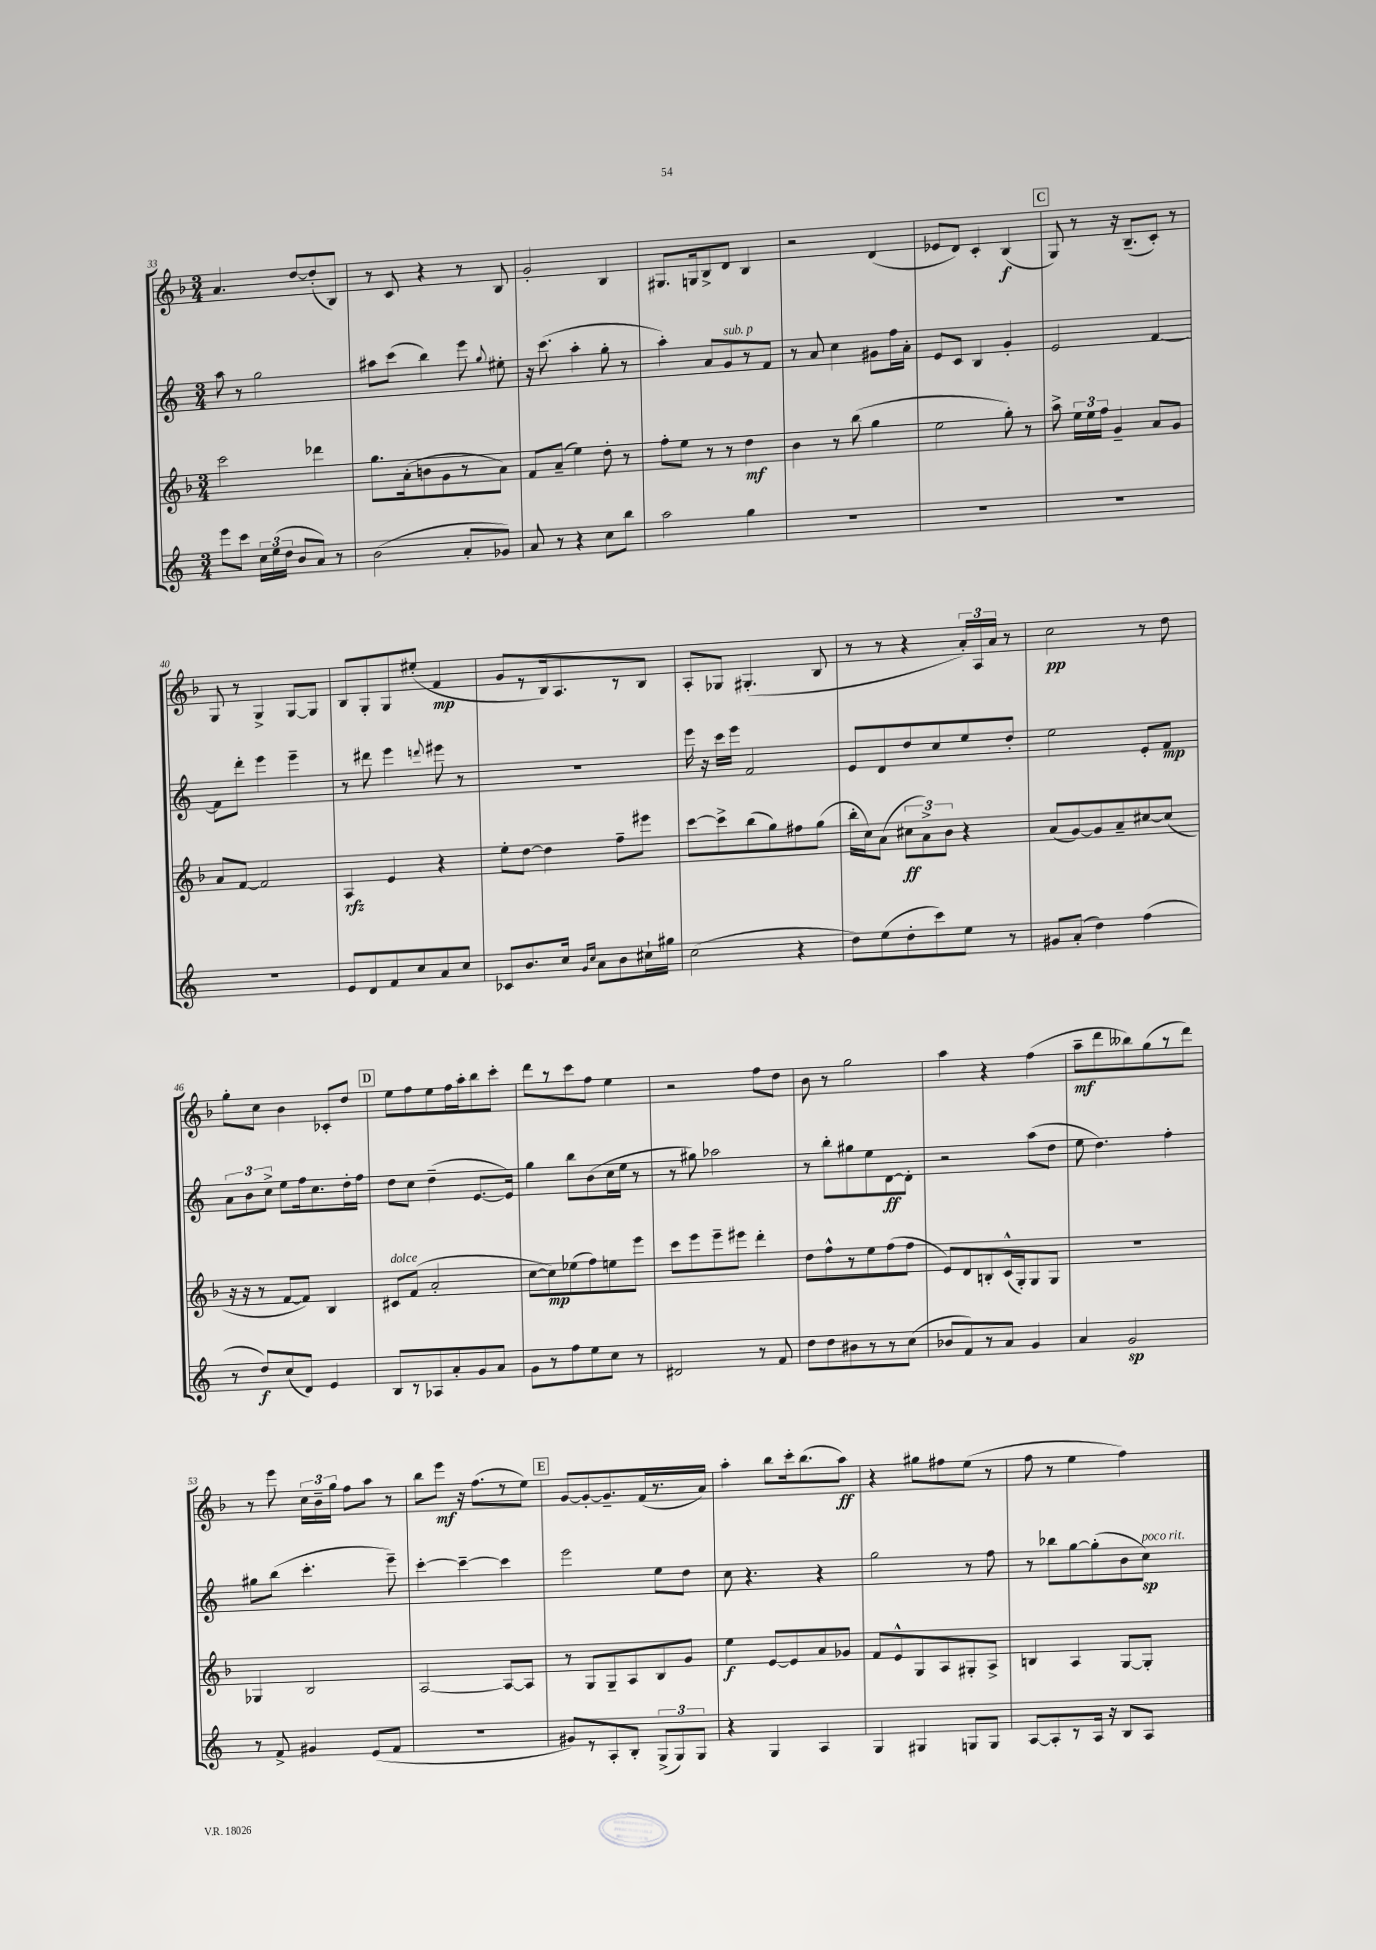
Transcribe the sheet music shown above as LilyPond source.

<<
\new StaffGroup <<
\new Staff = "s0" {
    \clef treble \key f \major \numericTimeSignature \time 3/4
    \autoBeamOff a'4. d''8[~ d''8-.( bes8]) |
    r8 c'8 r4 r8 bes8 |
    g'2-. bes4 |
    gis8.[ g16 bes8-> d'8] bes4 |
    r2 d'4( |
    ees'8[ d'8]) c'4-. bes4\f( |
    \mark \markup { \box "C" } g8) r8 r16 bes8.[--( c'8]-.) r8 |
    g8 r8 g4-> g8[~ g8] |
    bes8[ g8-. g8 eis''8]-.( f'4\mp |
    g'8[ r8 bes16) a8. r8 bes8] |
    a8[-. ges8] gis4.-.( bes8 |
    r8 r8 r4 \tuplet 3/2 { a'16[-.) a16 a'16] } r8 |
    c''2\pp r8 d''8 |
    g''8[-. c''8] bes'4 ces'8[-. d''8] |
    \mark \markup { \box "D" } e''8[ f''8 e''8 f''16 a''16-. bes''8 c'''8]-. |
    d'''8[ r8 c'''8 f''8] e''4 |
    r2 f''8[ d''8] |
    bes'8 r8 g''2 |
    a''4 r4 f''4( |
    a''8[--\mf d'''8 beses''8) g''8( r8 d'''8]) |
    r8 e'''8 \tuplet 3/2 { c''16[ bes'16-- g''16] } f''8[ a''8] r8 |
    bes''8[ e'''8]\mf r16 f''8.[( r8 e''8]) |
    \mark \markup { \box "E" } g'8[~ g'8~-. g'8.-- f'16( r8. a'16]) |
    a''4-. bes''8[ c'''16-. bes''8.( a''8]\ff) |
    r4 gis''8[ fis''8 e''8]( r8 |
    f''8 r8 e''4 f''4) \bar "|." |
}
\new Staff = "s1" {
    \clef treble \key c \major \numericTimeSignature \time 3/4
    \autoBeamOff a''8 r8 g''2 |
    ais''8[ c'''8]( b''4) e'''8 \appoggiatura { g''8 } eis''8-. |
    r16 c'''8.( a''4-. g''8-. r8 |
    a''4-.) a'8[ g'8^\markup { \italic "sub. p" } r8 f'8] |
    r8 a'8 c''4 gis'8[ f''16 a'16]-. |
    e'8[ c'8] b4 g'4-. |
    \mark \markup { \box "C" } e'2 f'4~ |
    f'8[ d'''8]-. e'''4 e'''4-- |
    r8 dis'''8 e'''4 \appoggiatura { d'''8 } eis'''8 r8 |
    R2. |
    e'''16 r16 c'''16[ e'''16] f'2 |
    e'8[ d'8 d''8 c''8 e''8 d''8]-. |
    e''2 e'8[-. f'8]\mp |
    \tuplet 3/2 { a'8[ b'8 c''8]-> } e''8[ f''16 c''8. d''16-. f''16] |
    \mark \markup { \box "D" } d''8[ c''8] d''4--( e'8.[~ e'16]) |
    g''4 b''8[ b'8( c''16 e''16] r8 |
    r8 gis''8) aes''2 |
    r8 b''8[-. gis''8 e''8 d'8~\ff d'8]-. |
    r2 a''8[( d''8] |
    e''8 d''4.) f''4-. |
    gis''8[ b''8]( c'''4.-. e'''8--) |
    c'''4~-. c'''4~-- c'''4 |
    \mark \markup { \box "E" } e'''2 e''8[ d''8] |
    c''8 r4. r4 |
    g''2 r8 f''8 |
    r8 bes''8[ g''8~ g''8-.( b'8 c''8]\sp^\markup { \italic "poco rit." }) \bar "|." |
}
\new Staff = "s2" {
    \clef treble \key f \major \numericTimeSignature \time 3/4
    \autoBeamOff c'''2 des'''4 |
    g''8.[ a'16-.( b'8 g'8 r8 a'8]) |
    f'8[ a'8]--( e''4) d''8-. r8 |
    f''8[-. e''8] r8 r8 d''4\mf |
    bes'4 r8 bes''8( g''4 |
    e''2 g''8-.) r8 |
    \mark \markup { \box "C" } a''8-> \tuplet 3/2 { e''16[ e''16 f''16] } g'4-- a'8[ g'8] |
    a'8[ f'8]~ f'2 |
    a4\rfz e'4 r4 |
    e''8[-. d''8]~ d''4 f''8[-- eis'''8] |
    c'''8[~ c'''8-> bes''8( g''8) fis''8 g''8]( |
    bes''16[-. c''16) a'8]( \tuplet 3/2 { cis''8[\ff a'8->) bes'8] } r4 |
    a'8[( g'8~) g'8 a'8-- cis''8~ cis''8]( |
    r16 r16 r8 f'8[~ f'8]) bes4 |
    \mark \markup { \box "D" } cis'8[^\markup { \italic "dolce" } f'8]( a'2-. |
    c''8[~ c''8\mp) ees''8( f''8) e''8 e'''8] |
    c'''8[ e'''8 e'''8-- eis'''8] d'''4-. |
    d''8[ f''8-^ r8 e''8 f''8( f''8] |
    e'8[) d'8 b8-. c'16-^( g16-.) g8 g8] |
    R2. |
    ges4 bes2 |
    a2~ a8[~ a8] |
    \mark \markup { \box "E" } r8 g8[ g8-- a8 bes8 g'8] |
    e''4\f e'8[~ e'8 a'8 ges'8] |
    f'8[ e'8-^ g8 a8 gis8-. a8]-> |
    b4 a4 g8[~ g8]-. \bar "|." |
}
\new Staff = "s3" {
    \clef treble \key c \major \numericTimeSignature \time 3/4
    \autoBeamOff e'''8[ c'''8] \tuplet 3/2 { c''16[ e''16( d''16] } b'8[ a'8]) r8 |
    b'2( a'8[-. ges'8]) |
    a'8 r8 r4 c''8[ b''8] |
    a''2 g''4 |
    R2. |
    R2. |
    \mark \markup { \box "C" } R2. |
    R2. |
    e'8[ d'8 f'8 c''8 a'8 c''8] |
    ces'8[ b'8. c''16] \grace { g'16[ c''16] } a'8[ b'8 cis''16-! gis''16] |
    c''2( r4 |
    d''8[) e''8( d''8-. c'''8) e''8] r8 |
    gis'8[ a'8]-.( d''4) f''4( |
    r8 d''8[\f) c''8( d'8]) e'4 |
    \mark \markup { \box "D" } b8[ r8 aes8 a'8-. g'8 a'8] |
    g'8[ r8 f''8 e''8 c''8] r8 |
    dis'2 r8 f'8 |
    d''8[ d''8 bis'8 r8 r8 c''8]( |
    bes'8[ f'8) r8 a'8] g'4 |
    a'4 g'2\sp |
    r8 f'8-> gis'4 e'8[( f'8] |
    R2. |
    \mark \markup { \box "E" } gis'8[) r8 a8-. b8]-. \tuplet 3/2 { g8[->( g8) g8] } |
    r4 g4 a4 |
    g4 gis4 g8[ g8] |
    a8[~ a8-. r8 a16] r16 b8[ a8] \bar "|." |
}
>>
>>
\layout { \context { \Score currentBarNumber = #33 } }
